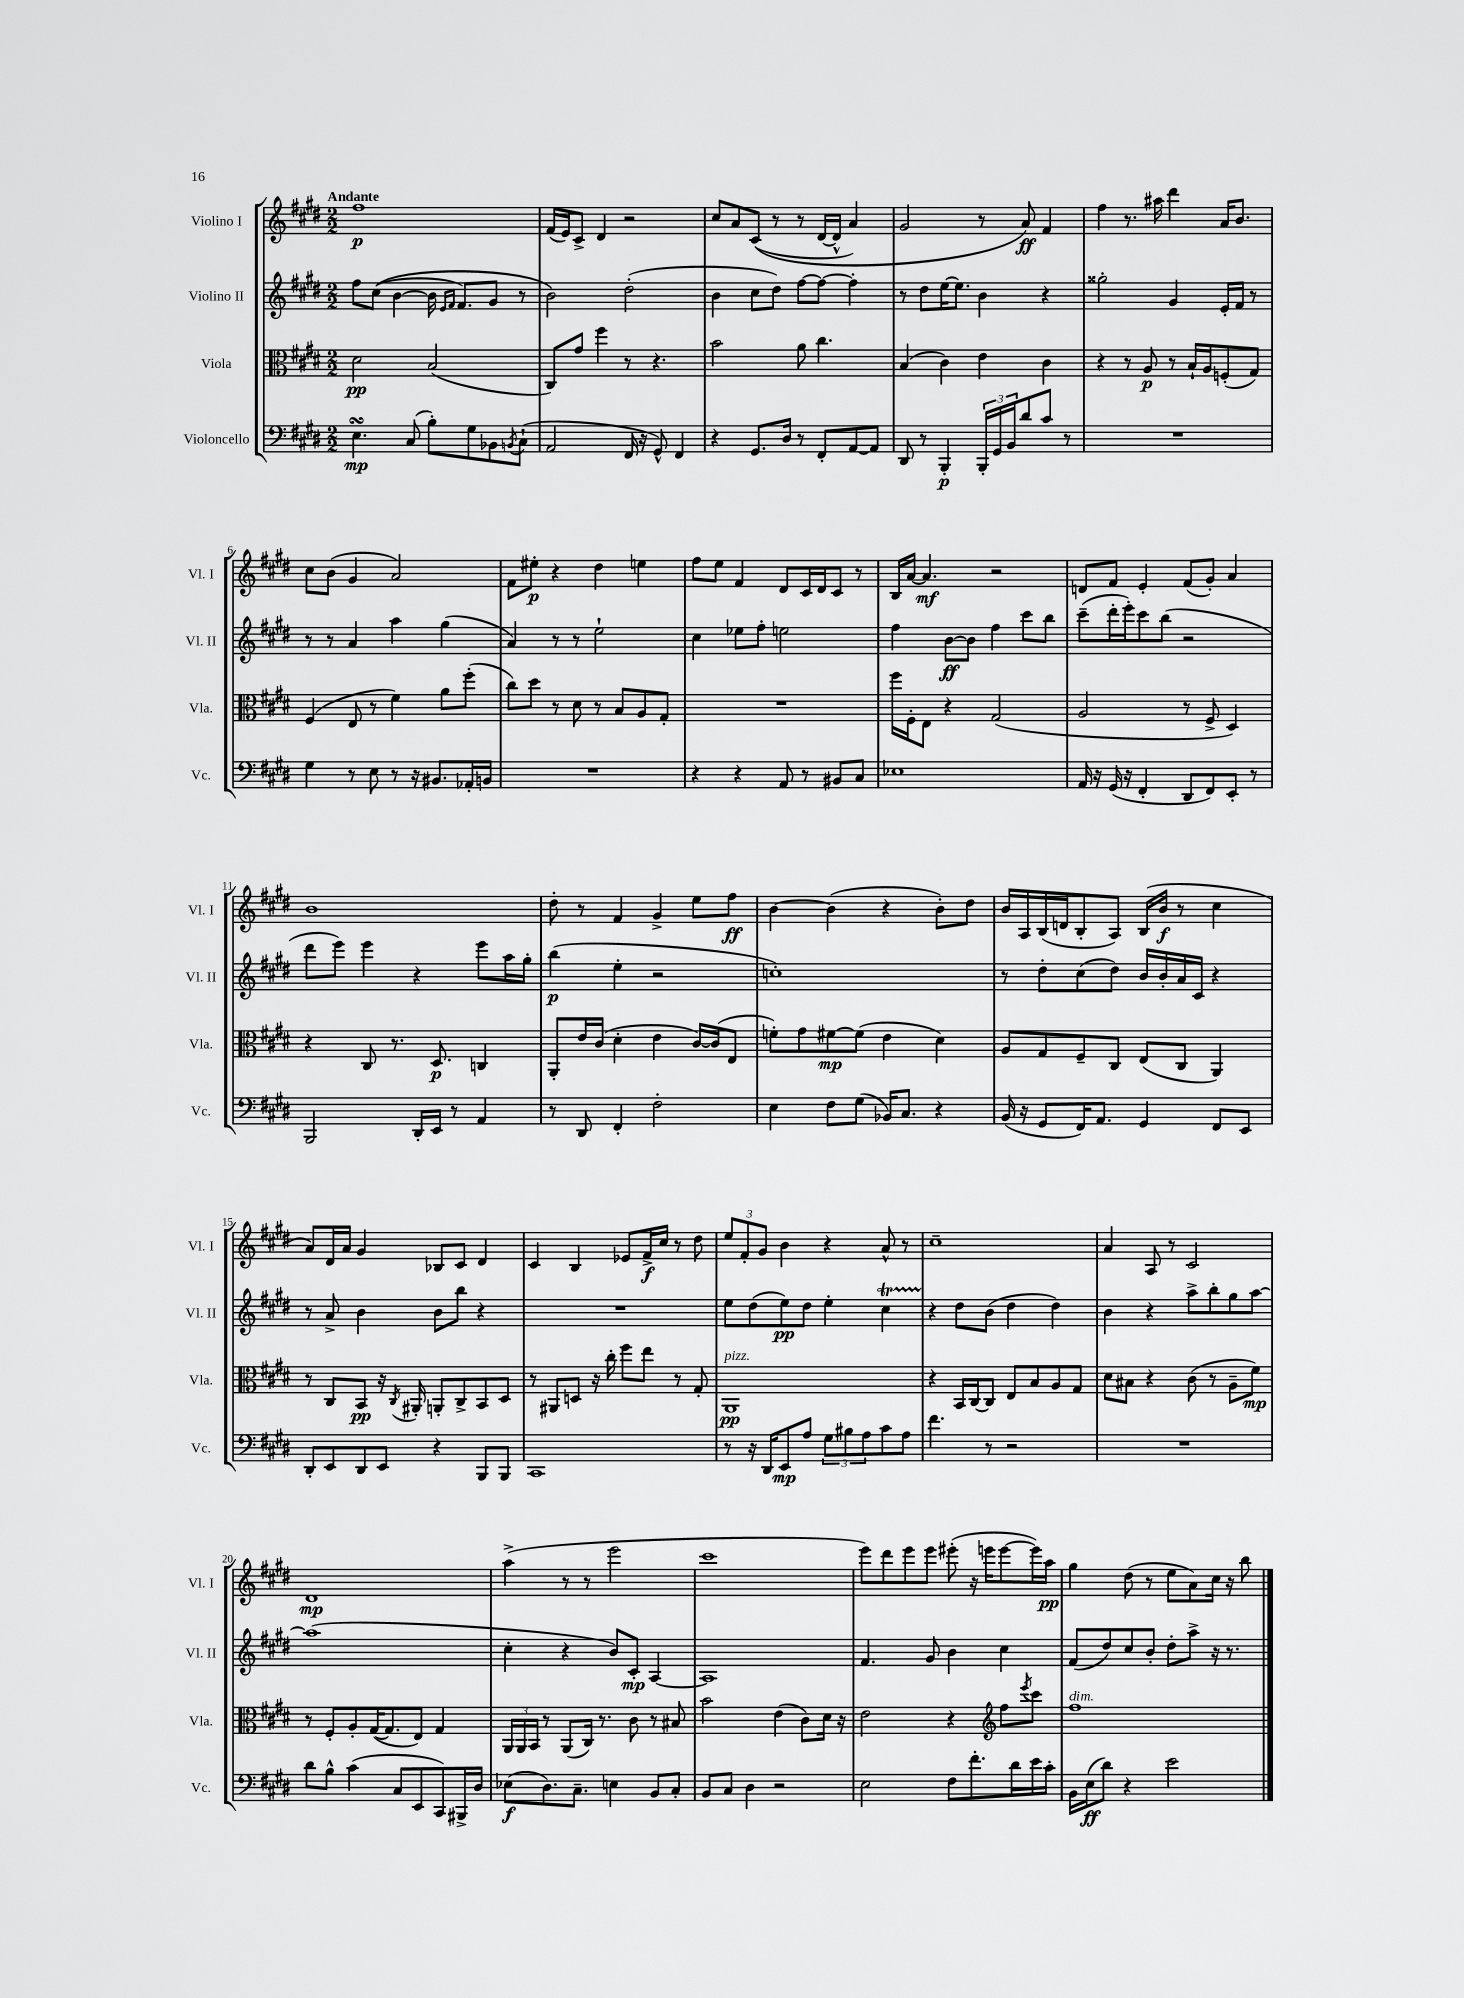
<<
\new StaffGroup <<
\new Staff = "s0" \with { instrumentName = "Violino I" shortInstrumentName = "Vl. I" } {
    \clef treble \key e \major \numericTimeSignature \time 2/2 \tempo "Andante"
    fis''1\p |
    fis'16( e'16) cis'8-> dis'4 r2 |
    cis''8 a'8 cis'8(\( r8 r8 dis'16~ dis'16-^ a'4) |
    gis'2 r8 a'8\ff\) fis'4 |
    fis''4 r8. ais''16 dis'''4 a'16 b'8. |
    cis''8 b'8( gis'4 a'2) |
    fis'8 eis''8-.\p r4 dis''4 e''4 |
    fis''8 e''8 fis'4 dis'8 cis'16 dis'16 cis'8 r8 |
    b16 a'16~ a'4.\mf r2 |
    d'8 fis'8 e'4-. fis'8( gis'8-.) a'4 |
    b'1 |
    dis''8-. r8 fis'4 gis'4-> e''8 fis''8\ff |
    b'4~ b'4( r4 b'8-.) dis''8 |
    b'16 a16 b16( d'16 b8-. a8) b16( b'16\f r8 cis''4 |
    a'8) dis'16 a'16 gis'4 bes8 cis'8 dis'4 |
    cis'4 b4 ees'8 fis'16->\f cis''16 r8 dis''8 |
    \tuplet 3/2 { e''8 fis'8-. gis'8 } b'4 r4 a'8-^ r8 |
    cis''1-- |
    a'4 a8 r8 cis'2 |
    dis'1\mp |
    a''4->( r8 r8 e'''2 |
    cis'''1 |
    e'''8) dis'''8 e'''8 e'''8 eis'''8-.( r16 e'''16 e'''8~ e'''16) a''16\pp |
    gis''4 dis''8( r8 e''8 a'8) cis''16 r16 b''8 \bar "|." |
}
\new Staff = "s1" \with { instrumentName = "Violino II" shortInstrumentName = "Vl. II" } {
    \clef treble \key e \major \numericTimeSignature \time 2/2
    fis''8 cis''8(\( b'4~ b'16 \grace { e'16 fis'16 } fis'8.) gis'8 r8 |
    b'2\) dis''2-.( |
    b'4 cis''8 dis''8) fis''8~ fis''8~ fis''4-. |
    r8 dis''8 e''16~ e''8. b'4 r4 |
    gisis''2-. gis'4 e'16-. fis'16 r8 |
    r8 r8 a'4 a''4 gis''4( |
    a'4) r8 r8 e''2-! |
    cis''4 ees''8 fis''8-. e''2 |
    fis''4 b'8~\ff b'8 fis''4 cis'''8 b''8 |
    cis'''8--( dis'''16-. e'''16-.) cis'''8 b''8( r2 |
    dis'''8 e'''8) e'''4 r4 e'''8 a''16 gis''16-. |
    b''4\p( e''4-. r2 |
    c''1-.) |
    r8 dis''8-. cis''8( dis''8) b'16 b'16-. a'16 cis'16 r4 |
    r8 a'8-> b'4 b'8 b''8 r4 |
    R1 |
    e''8 dis''8( e''8\pp) dis''8 e''4-. cis''4\startTrillSpan |
    r4\stopTrillSpan dis''8 b'8( dis''4 dis''4) |
    b'4 r4 a''8-> b''8-. gis''8 a''8~ |
    a''1( |
    cis''4-. r4 b'8) cis'8-.\mp a4~ |
    a1 |
    fis'4. gis'8 b'4 cis''4 |
    fis'8( dis''8) cis''8 b'8-. dis''8-. a''8-> r16 r8. \bar "|." |
}
\new Staff = "s2" \with { instrumentName = "Viola" shortInstrumentName = "Vla." } {
    \clef alto \key e \major \numericTimeSignature \time 2/2
    dis'2\pp b2( |
    cis8) gis'8 fis''4 r8 r4. |
    b'2 a'8 cis''4. |
    b4( cis'4) e'4 cis'4 |
    r4 r8 a8\p r8 b16-! a16 f8-.( gis8) |
    fis4( e8 r8 fis'4) a'8 fis''8-.( |
    cis''8) dis''8 r8 dis'8 r8 b8 a8 gis8-. |
    R1 |
    fis''16 fis16-. e8 r4 gis2( |
    a2 r8 fis8-> dis4) |
    r4 cis8 r8. dis8.\p c4 |
    a,8-. e'16 cis'16( dis'4-. e'4 cis'16~) cis'16( e8 |
    f'8-.) gis'8 fis'8~\mp fis'8( e'4 dis'4) |
    a8 gis8 fis8-- cis8 e8( cis8 a,4) |
    r8 cis8 b,8\pp r16 \acciaccatura { cis8 } ais,16-. a,8-. cis8-> b,8 dis8 |
    r8 ais,8 d8 r16 cis''16-. fis''8 e''8 r8 gis8-. |
    a,1\pp^\markup { \italic "pizz." } |
    r4 b,16 cis16~ cis8 e8 b8 a8 gis8 |
    dis'8 bis8 r4 cis'8( r8 a8-- fis'8\mp) |
    r8 fis8-. a8-. gis16~( gis8. e8) gis4 |
    \tuplet 3/2 { a,16 a,16 b,16 } r8 a,8( cis16) r8. cis'8 r8 bis8 |
    b'2 e'4( cis'8) dis'16 r16 |
    e'2 r4 \clef treble fis''8 \acciaccatura { e'''8 } cis'''8 |
    fis''1^\markup { \italic "dim." } \bar "|." |
}
\new Staff = "s3" \with { instrumentName = "Violoncello" shortInstrumentName = "Vc." } {
    \clef bass \key e \major \numericTimeSignature \time 2/2
    e4.\turn\mp cis8( b8-.) gis8 bes,8 \acciaccatura { b,8 } cis8-!( |
    a,2 fis,16 r16 gis,8-^) fis,4 |
    r4 gis,8. dis16 r8 fis,8-. a,8~ a,8 |
    dis,8 r8 b,,4-.\p \tuplet 3/2 { b,,16-. gis,16 b,16 } dis'8 cis'8 r8 |
    R1 |
    gis4 r8 e8 r8 r16 bis,8. aes,16-. b,16 |
    R1 |
    r4 r4 a,8 r8 bis,8 cis8 |
    ees1 |
    a,16 r16 gis,16( r16 fis,4-. dis,8 fis,8) e,8-. r8 |
    b,,2 dis,16-. e,16 r8 a,4 |
    r8 dis,8 fis,4-. fis2-. |
    e4 fis8 gis8( bes,16) cis8. r4 |
    b,16( r16 gis,8 fis,16) a,8. gis,4 fis,8 e,8 |
    dis,8-. e,8 dis,8 e,8 r4 b,,8 b,,8 |
    cis,1 |
    r8 r16 dis,16 e,8\mp a8 \tuplet 3/2 { gis8 bis8 a8 } cis'8 a8 |
    fis'4. r8 r2 |
    R1 |
    dis'8 b8-^ cis'4( cis8 e,8 cis,8) bis,,16-> dis16 |
    ees8\f( dis8.) cis8.-- e4 b,8 cis8-. |
    b,8 cis8 dis4 r2 |
    e2 fis8 fis'8.-. dis'16 e'16 cis'16-. |
    b,16 e16\ff( dis'8) r4 e'2 \bar "|." |
}
>>
>>
